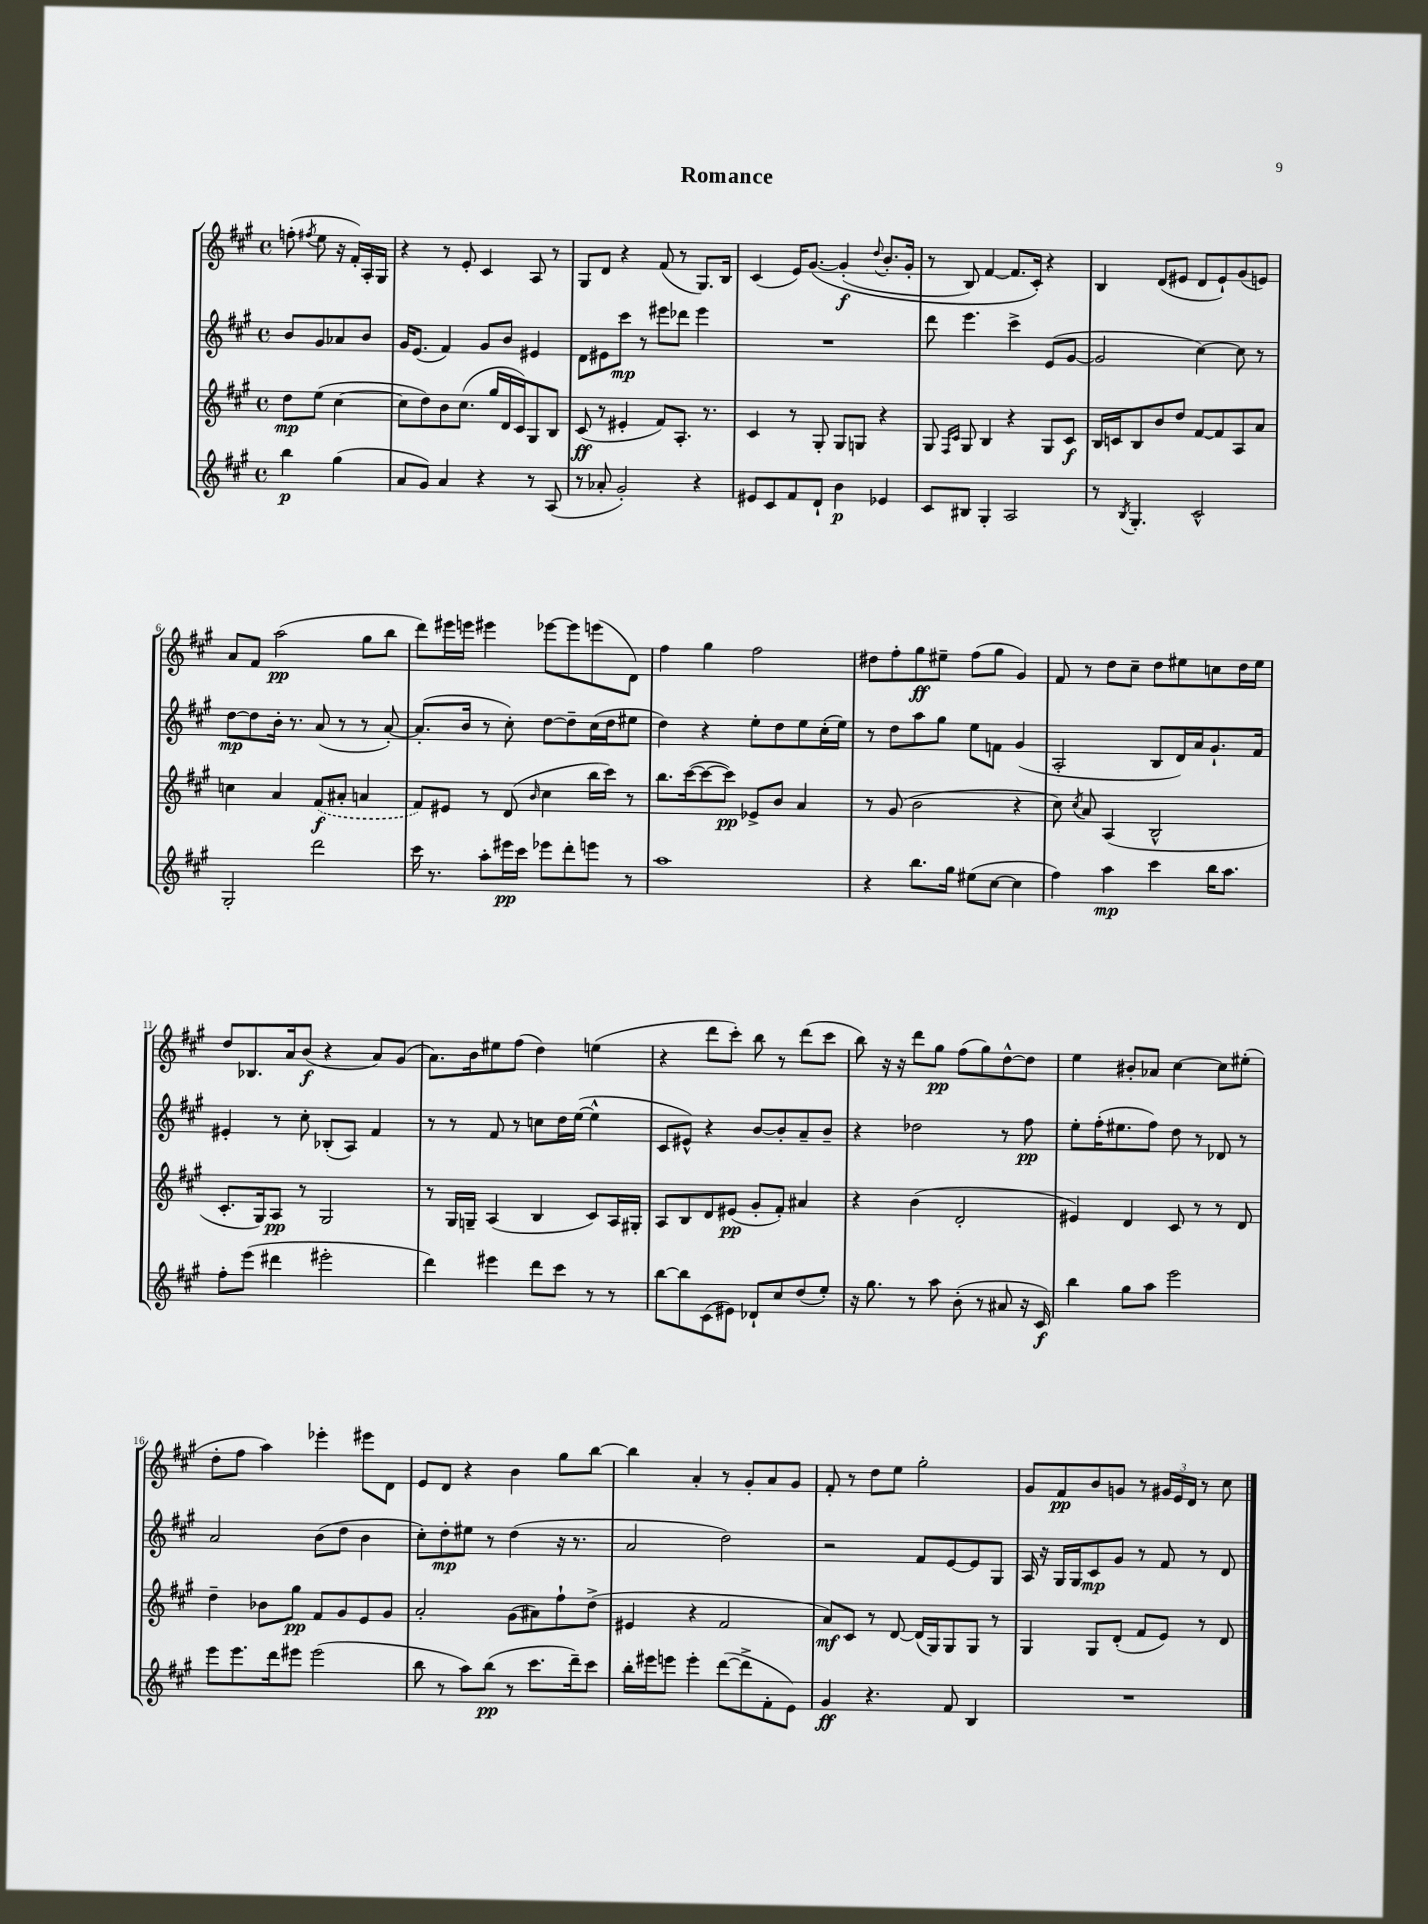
\header { title = "Romance" }
<<
\new StaffGroup <<
\new Staff = "s0" {
    \clef treble \key a \major \defaultTimeSignature \time 4/4 \partial 2
    \autoBeamOff f''8-.( \acciaccatura { fis''8 } e''8 r16 fis'16[-.) a16-. gis16] |
    r4 r8 e'8-. cis'4 a8 r8 |
    gis8[ d'8] r4 fis'8( r8 gis8.[) b16] |
    cis'4( e'16[) gis'8.]~\( gis'4-.\f( \appoggiatura { d''8 } b'8.[-. gis'16]-. |
    r8 b8) fis'4~ fis'8.[ cis'16]-.\) r4 |
    b4 d'8[( eis'8] d'8[ eis'8-!) gis'8( e'8]) |
    a'8[ fis'8] a''2\pp( gis''8[ b''8] |
    d'''8[) eis'''16 e'''16] eis'''4 ees'''8[~ ees'''8 e'''8( d'8]) |
    fis''4 gis''4 fis''2 |
    dis''8[ fis''8-. gis''8\ff eis''8]-- fis''8[( gis''8] gis'4) |
    fis'8 r8 d''8[ cis''8]-- d''8[ eis''8 c''8 d''16 eis''16] |
    d''8[ bes8. a'16 b'8]\f( r4 a'8[) gis'8]( |
    a'8.[) b'16 eis''8 fis''8]( d''4) e''4( |
    r4 d'''8[ cis'''8]-.) b''8 r8 d'''8[( cis'''8] |
    b''8) r16 r16 d'''8[ gis''8]\pp fis''8[( gis''8) d''8~-^ d''8] |
    e''4 bis'8[-. aes'8] cis''4~ cis''8[ eis''8]-.( |
    d''8[-. fis''8] a''4) ees'''4-. eis'''8[ d'8] |
    e'8[ d'8] r4 b'4 gis''8[ b''8]~ |
    b''4 a'4-. r8 gis'8[-. a'8 gis'8] |
    fis'8-. r8 d''8[ e''8] gis''2-. |
    gis'8[ fis'8\pp b'8 g'8] r8 \tuplet 3/2 { gis'16[ e'16 d'16] } r8 cis''8 \bar "|." |
}
\new Staff = "s1" {
    \clef treble \key a \major \defaultTimeSignature \time 4/4 \partial 2
    \autoBeamOff b'8[ gis'8 aes'8 b'8] |
    gis'16[ e'8.]( fis'4) gis'8[ b'8] eis'4 |
    d'8[ eis'8 cis'''8]\mp r8 eis'''8[ des'''8] eis'''4 |
    R1 |
    d'''8 e'''4. cis'''4-> e'8[( gis'8]~ |
    gis'2 cis''4~) cis''8 r8 |
    d''8[~\mp d''8 b'16]-. r8. a'8( r8 r8 a'8~-.) |
    a'8.[-.( b'16] r8 cis''8-.) d''8[~ d''8-- cis''16( d''16 eis''8] |
    d''4) r4 e''8[-. d''8 e''8 cis''16-.( e''16]) |
    r8 d''8[ a''8 gis''8] e''8[ f'8] gis'4( |
    a2-. b8[ d'16) a'16 gis'8.-! fis'16] |
    eis'4-. r8 cis''8-. bes8[-.( a8]) fis'4 |
    r8 r8 fis'8 r8 c''8[ d''16 e''16]~( e''4-^ |
    cis'8[ eis'8]-^) r4 b'8[~ b'8-. a'8-- b'8]-- |
    r4 des''2 r8 fis''8\pp |
    e''8[-. fis''16-.( eis''8. fis''8]) d''8 r8 des'8 r8 |
    a'2 b'8[( d''8] b'4 |
    cis''8[-.) d''8-.\mp eis''8] r8 d''4( r16 r8. |
    a'2 d''2) |
    r2 fis'8[ e'8~ e'8 gis8] |
    a16 r16 gis16[ gis16 cis'8\mp gis'8] r8 fis'8 r8 d'8 \bar "|." |
}
\new Staff = "s2" {
    \clef treble \key a \major \defaultTimeSignature \time 4/4 \partial 2
    \autoBeamOff d''8[\mp e''8]( cis''4~ |
    cis''8[ d''8) b'8 cis''8.]( gis''16[ d'16 cis'16) gis8 b8] |
    cis'8\ff( r8 eis'4-. fis'8[) a8.]-. r8. |
    cis'4 r8 gis8-. gis8[ g8] r4 |
    gis8 \grace { fis16[ cis'16] } gis8 b4 r4 gis8[ cis'8]\f |
    b16[ c'16 b8 b'8 d''8] fis'8[~ fis'8 a8 a'8] |
    c''4 a'4 \once \slurDashed fis'8[\f( ais'8]-. a'4 |
    fis'8[) eis'8] r8 d'8( \grace { b'16 } cis''4 b''16[ cis'''16]) r8 |
    b''8.[ cis'''16~( cis'''8~ cis'''8]\pp) ees'8[-> b'8] a'4 |
    r8 gis'8( b'2 r4 |
    cis''8) \acciaccatura { cis''8 } a'8 a4( b2-^ |
    cis'8.[-. gis16) a8]\pp r8 gis2 |
    r8 gis16[ g16]-- a4( b4 cis'8[) a16 gis16]-. |
    a8[ b8 d'8 eis'8]\pp( gis'8[-. fis'8]-.) ais'4 |
    r4 b'4( d'2-. |
    eis'4) d'4 cis'8 r8 r8 d'8 |
    d''4-- bes'8[ gis''8]\pp fis'8[ gis'8 e'8 gis'8] |
    a'2-. gis'8[( ais'8) fis''8-! d''8]->( |
    eis'4 r4 fis'2 |
    a'8[\mf) cis'8] r8 d'8~ d'16[( gis16) gis8 gis8] r8 |
    gis4 gis8[ d'8]-.( fis'8[ e'8]) r8 d'8 \bar "|." |
}
\new Staff = "s3" {
    \clef treble \key a \major \defaultTimeSignature \time 4/4 \partial 2
    \autoBeamOff b''4\p gis''4( |
    a'8[ gis'8]) a'4 r4 r8 a8( |
    r8 aes'8-. gis'2-.) r4 |
    eis'8[ cis'8 fis'8 d'8]-! b'4\p ees'4 |
    cis'8[ bis8] gis4-. a2 |
    r8 \acciaccatura { b8 } gis4.-. cis'2-^ |
    gis2-. d'''2 |
    cis'''16 r8. a''8[-. eis'''16\pp cis'''16] ees'''8[ d'''8-. e'''8] r8 |
    a''1 |
    r4 b''8.[ gis''16] eis''8[( cis''8]~ cis''4 |
    fis''4) a''4\mp cis'''4 b''16[ a''8.] |
    fis''8[-. e'''8]( dis'''4 eis'''2-. |
    d'''4) eis'''4 d'''8[ cis'''8] r8 r8 |
    b''8[~ b''8 cis'8( eis'8]) des'8[-! cis''8 d''8( e''8]-.) |
    r16 gis''8. r8 a''8 b'8-.( r8 ais'8 r16 cis'16\f) |
    b''4 gis''8[ a''8] e'''2 |
    e'''8[ e'''8. d'''16 eis'''8] eis'''2( |
    b''8 r8 a''8[) b''8]\pp( r8 cis'''8.[ d'''16--) cis'''8] |
    b''16[-. eis'''16 e'''8] e'''4-. d'''8[~( d'''8-> fis'8-. e'8]) |
    gis'4\ff r4. fis'8 b4 |
    R1 \bar "|." |
}
>>
>>
